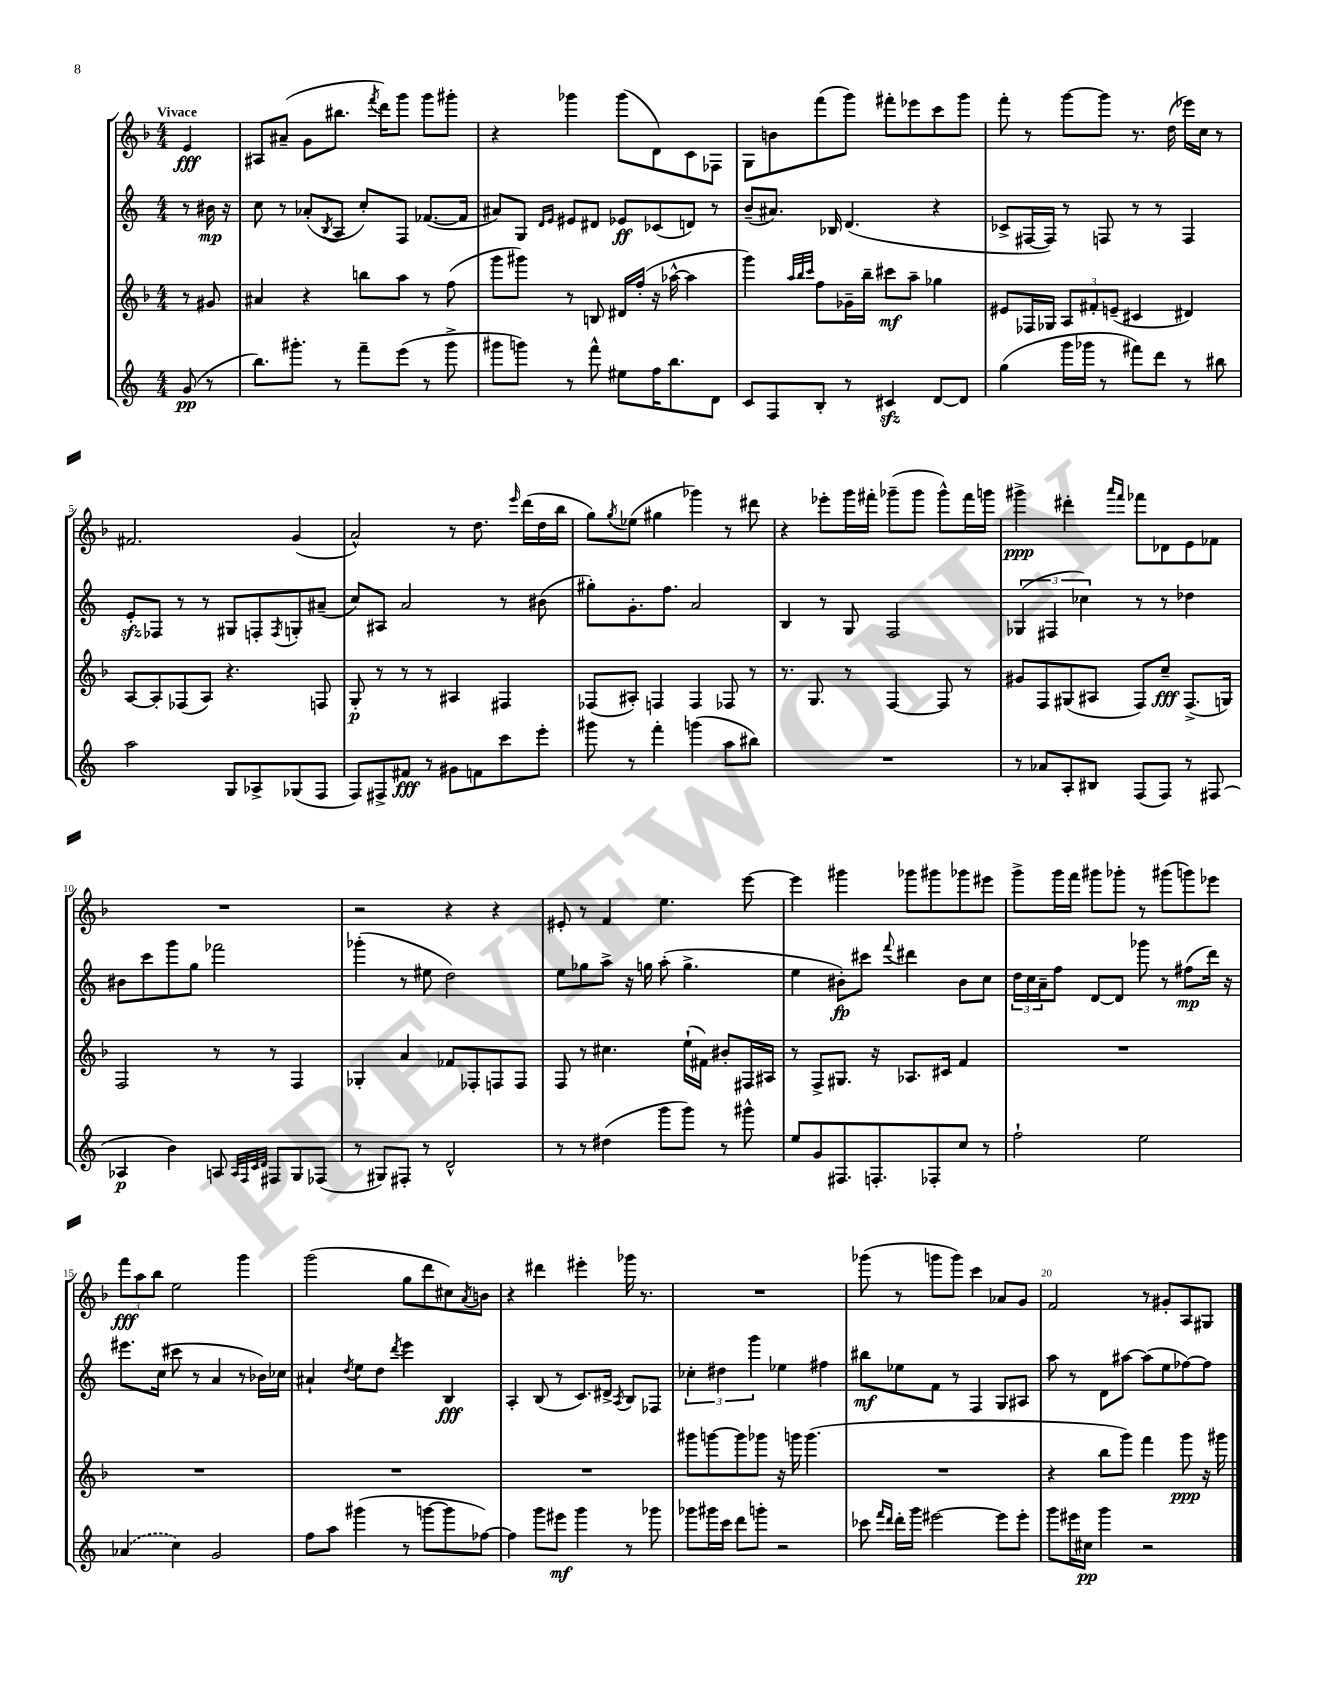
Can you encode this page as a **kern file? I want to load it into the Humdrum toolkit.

**kern	**dynam	**kern	**dynam	**kern	**dynam	**kern	**dynam
*part4	*part4	*part3	*part3	*part2	*part2	*part1	*part1
*staff4	*staff4	*staff3	*staff3	*staff2	*staff2	*staff1	*staff1
*clefG2	*	*clefG2	*	*clefG2	*	*clefG2	*
*k[]	*	*k[b-]	*	*k[]	*	*k[b-]	*
*M4/4	*	*M4/4	*	*M4/4	*	*M4/4	*
=	=	=	=	=	=	=	=
!	!	!	!	!	!	!LO:TX:a:B:t=Vivace	!
(8g/	pp	8r	.	8r	.	4e/	fff
8r	.	8g#X/	.	16b#X\	mp	.	.
.	.	.	.	16r	.	.	.
=1	=1	=1	=1	=1	=1	=1	=1
8.bb\L)	.	4a#X/	.	8cc\	.	8A#X/L	.
.	.	.	.	8r	.	(8a#X~/J	.
8.ggg#X'\J	.	.	.	.	.	.	.
.	.	4r	.	(8a-X'/L	.	8g\L	.
.	.	.	.	8qB/	.	.	.
8r	.	.	.	8A/J	.	8.bb#X\J	.
8fff~\L	.	8bbn\L	.	8cc'/L)	.	.	.
.	.	.	.	.	.	8qfff/	.
.	.	.	.	.	.	16ddd\KL)	.
(8eee\J	.	8aa\J	.	8F/J	.	8ggg\J	.
8r	.	8r	.	([8.f-X/L	.	8ggg\L	.
8ggg#^\	.	(8ff\	.	.	.	8ggg#X'\J	.
.	.	.	.	16f-/Jk]	.	.	.
=2	=2	=2	=2	=2	=2	=2	=2
8ggg#X\L	.	8ggg\L	.	8a#X/L)	.	4r	.
8gggn\J)	.	8ggg#X\J)	.	8G/J	.	.	.
.	.	.	.	16qqd/LL	.	.	.
.	.	.	.	16qqe/JJ	.	.	.
8r	.	8r	.	8e#X/L	.	4ggg-X\	.
8fff^^\	.	8Bn/	.	8d#X/J	.	.	.
8ee#X\L	.	16d#X/LL	.	8e-X/L	ff	(8ggg-\L	.
.	.	(16ff'/JJ	.	.	.	.	.
16ff\K	.	16r	.	(8c-X/	.	8d\)	.
8.bb\	.	[16aa-X^^\	.	.	.	.	.
.	.	4aa-\]	.	8dn/J)	.	8c\	.
8d\J	.	.	.	8r	.	8F-X\J	.
=3	=3	=3	=3	=3	=3	=3	=3
8c/L	.	4ggg\)	.	(8b~/L	.	8G\L	.
8F/	.	.	.	8.a#X/J)	.	8bn\	.
.	.	32qqaa/LLL	.	.	.	.	.
.	.	32qqbb-/	.	.	.	.	.
.	.	32qqccc/JJJ	.	.	.	.	.
8B'/J	.	8ff\L	.	.	.	(8fff\	.
.	.	.	.	16B-X/	.	.	.
8r	.	16g-X~\L	.	(4.d/	.	8ggg\J)	.
.	.	16bb-~\JJ	.	.	.	.	.
4c#Xzz/	.	8ccc#X\L	mf	.	.	8fff#X'\L	.
.	.	8aa~\J	.	.	.	8eee-X\	.
[8d/L	.	4gg-X\	.	4r	.	8ccc\	.
8d/J]	.	.	.	.	.	8ggg\J	.
=4	=4	=4	=4	=4	=4	=4	=4
(4gg\	.	8e#X/L	.	8c-X^/L	.	8fff'\	.
.	.	16F-X/L	.	[16F#X/L	.	8r	.
.	.	16G-X/JJ	.	16F#/JJ])	.	.	.
16ggg\LL	.	12A/L	.	8r	.	[8ggg\L	.
16ggg-X\JJ	.	.	.	.	.	.	.
.	.	12f#X'/	.	.	.	.	.
8r	.	.	.	8Fn/	.	8ggg\J]	.
.	.	(12en~/J	.	.	.	.	.
8fff#X\L)	.	4c#X/	.	8r	.	8.r	.
8ddd\J	.	.	.	8r	.	.	.
.	.	.	.	.	.	(16dd\	.
8r	.	4d#X/)	.	4F/	.	16eee-X\LL)	.
.	.	.	.	.	.	16cc\JJ	.
8bb#X\	.	.	.	.	.	8r	.
!!LO:LB:g=z
=5	=5	=5	=5	=5	=5	=5	=5
2aa\	.	[8A/L	.	8ezz'/L	.	2.f#X/	.
.	.	8A'/]	.	8F-X/J	.	.	.
.	.	(8F-X/	.	8r	.	.	.
.	.	8A/J)	.	8r	.	.	.
8G/L	.	4.r	.	8G#X/L	.	.	.
8A-X^/	.	.	.	8Fn'/	.	.	.
.	.	.	.	8qF/	.	.	.
(8G-X/	.	.	.	8Gn'/	.	(4g/	.
8F/J	.	8Fn/	.	(8a#X~/J	.	.	.
=6	=6	=6	=6	=6	=6	=6	=6
8F/L)	.	8G'/	p	8cc/L)	.	2a^^/)	.
8F#X^/	.	8r	.	8A#X/J	.	.	.
8f#X/J	fff	8r	.	2a/	.	.	.
8r	.	8r	.	.	.	.	.
8g#X\L	.	4A#X/	.	.	.	8r	.
8fn\	.	.	.	.	.	8.dd\	.
8ccc\	.	4F#X/	.	8r	.	.	.
.	.	.	.	.	.	16qqeee/	.
.	.	.	.	.	.	(16ddd\LL	.
8eee'\J	.	.	.	(8b#X\	.	16dd\	.
.	.	.	.	.	.	16bb-\JJ	.
=7	=7	=7	=7	=7	=7	=7	=7
8ggg#X\	.	(8F-X/L	.	8gg#X'\L)	.	8gg\L)	.
.	.	.	.	.	.	8qgg/	.
8r	.	8A#X'/J)	.	8.g'\	.	(8ee-X\J	.
4fff'\	.	4Fn/	.	.	.	4gg#X\	.
.	.	.	.	8.ff\J	.	.	.
(4gggn\	.	4F/	.	2a/	.	4ggg-X\)	.
8aa\L	.	8F-X/	.	.	.	8r	.
8bb#X\J)	.	8r	.	.	.	8ddd#X\	.
=8	=8	=8	=8	=8	=8	=8	=8
1r	.	8.r	.	4B/	.	4r	.
.	.	8.G/	.	.	.	.	.
.	.	.	.	8r	.	8eee-X'\L	.
.	.	8r	.	8G/	.	16ggg\L	.
.	.	.	.	.	.	16fff#X'\JJ	.
.	.	[4F/	.	2F/	.	(8ggg-X~\L	.
.	.	.	.	.	.	8ggg-\J	.
.	.	8F/]	.	.	.	8ggg-^^\L)	.
.	.	8r	.	.	.	16fff#\L	.
.	.	.	.	.	.	16gggn\JJ	.
=9	=9	=9	=9	=9	=9	=9	=9
8r	.	8g#X/L	.	(6G-X/	.	4ggg#X^\	ppp
8a-X/L	.	8F/	.	.	.	.	.
.	.	.	.	6F#X/	.	.	.
8A'/	.	(8G#X/	.	.	.	4ddd#X'\	.
.	.	.	.	6cc-X\)	.	.	.
8B#X/J	.	8A#X/J	.	.	.	.	.
.	.	.	.	.	.	16qqaaa/LL	.
.	.	.	.	.	.	16qqfff/JJ	.
(8F/L	.	8F/L)	.	8r	.	8fff-X\L	.
8F/J)	.	8cc~/J	fff	8r	.	8d-X\	.
8r	.	(8.F^/L	.	4dd-X\	.	8e\	.
(8F#X/	.	.	.	.	.	8f-X\J	.
.	.	16Gn/Jk)	.	.	.	.	.
!!LO:LB:g=z
=10	=10	=10	=10	=10	=10	=10	=10
4A-X/	p	2F/	.	8b#X\L	.	1r	.
.	.	.	.	8ccc\	.	.	.
4b\)	.	.	.	8ggg\	.	.	.
.	.	.	.	8gg\J	.	.	.
8An/	.	8r	.	2fff-X\	.	.	.
32qqA/LLL	.	.	.	.	.	.	.
32qqF/	.	.	.	.	.	.	.
32qqc/	.	.	.	.	.	.	.
32qqd/JJJ	.	.	.	.	.	.	.
8F#X/L	.	8r	.	.	.	.	.
8G/	.	4F/	.	.	.	.	.
(8F-X/J	.	.	.	.	.	.	.
=11	=11	=11	=11	=11	=11	=11	=11
8r	.	4G-X'/	.	(4ggg-X'\	.	2r	.
8G#X/L)	.	.	.	.	.	.	.
8F#X'/J	.	4a/	.	8r	.	.	.
8r	.	.	.	8ee#X\	.	.	.
2d^^/	.	8f-X/L	.	2dd\)	.	4r	.
.	.	8F-X'/	.	.	.	.	.
.	.	8Fn/	.	.	.	4r	.
.	.	8F/J	.	.	.	.	.
=12	=12	=12	=12	=12	=12	=12	=12
8r	.	8F/	.	8ee\L	.	8e#X'/	.
8r	.	8r	.	8gg-X\	.	8r	.
(4dd#X\	.	4.cc#X\	.	8aa^\J	.	4f/	.
.	.	.	.	16r	.	.	.
.	.	.	.	16ggn\	.	.	.
8ggg\L	.	.	.	(8aa'\	.	4.ee\	.
8ggg\J)	.	(16ee`\LL	.	4.gg^\	.	.	.
.	.	16f#X\JJ)	.	.	.	.	.
8r	.	8b#X'/L	.	.	.	.	.
8ggg#X^^\	.	16F#X/L	.	.	.	[8eee\	.
.	.	16A#X/JJ	.	.	.	.	.
=13	=13	=13	=13	=13	=13	=13	=13
8ee/L	.	8r	.	4ee\	.	4eee\]	.
8g/	.	8F^/L	.	.	.	.	.
8.F#X/	.	8.G#X/J	.	8b#X'\L)	fp	4ggg#X\	.
.	.	.	.	8ccc#X\J	.	.	.
8.Fn'/	.	16r	.	.	.	.	.
.	.	.	.	8qqfff/	.	.	.
.	.	8.A-X/L	.	4ddd#X\	.	8ggg-X\L	.
8F-X'/	.	.	.	.	.	8ggg#X\	.
.	.	16c#X/Jk	.	.	.	.	.
8cc/J	.	4f/	.	8b#\L	.	8ggg-X\	.
8r	.	.	.	8cc\J	.	8eee#X\J	.
=14	=14	=14	=14	=14	=14	=14	=14
2ff`\	.	1r	.	24dd\LL	.	8ggg^\L	.
.	.	.	.	24cc\	.	.	.
.	.	.	.	24a~\J	.	.	.
.	.	.	.	8ff\J	.	16ggg\L	.
.	.	.	.	.	.	16fff\JJ	.
.	.	.	.	[8d/L	.	8ggg#X\L	.
.	.	.	.	8d/J]	.	8ggg-X'\J	.
2ee\	.	.	.	8ggg-X\	.	8r	.
.	.	.	.	8r	.	(8ggg#X\L	.
.	.	.	.	(8ff#X\L	mp	8gggn\)	.
.	.	.	.	16ddd\Jk)	.	8eee-X\J	.
.	.	.	.	16r	.	.	.
!!LO:LB:g=z
=15	=15	=15	=15	=15	=15	=15	=15
(4a-X/	.	1r	.	8.eee#X\L	.	12fff\L	fff
.	.	.	.	.	.	12aa\	.
.	.	.	.	.	.	12bb-\J	.
.	.	.	.	(16cc\Jk	.	.	.
4cc\)	.	.	.	8ccc#X\	.	2ee\	.
.	.	.	.	8r	.	.	.
2g/	.	.	.	4a/	.	.	.
.	.	.	.	8r	.	4ggg\	.
.	.	.	.	16b-X\LL)	.	.	.
.	.	.	.	16cc-X\JJ	.	.	.
=16	=16	=16	=16	=16	=16	=16	=16
8ff\L	.	1r	.	4a#X`/	.	(2ggg\	.
8aa\J	.	.	.	.	.	.	.
.	.	.	.	8qdd/	.	.	.
(4ggg#X\	.	.	.	8ee\L	.	.	.
.	.	.	.	8dd\J	.	.	.
.	.	.	.	8qddd/	.	.	.
8r	.	.	.	4eee\	.	8gg\L	.
[8gggn\L	.	.	.	.	.	8ddd\	.
8ggg\]	.	.	.	4B/	fff	8cc#X\)	.
.	.	.	.	.	.	8qa/	.
[8ff-X\J)	.	.	.	.	.	8bn\J	.
=17	=17	=17	=17	=17	=17	=17	=17
4ff-\]	.	1r	.	4A'/	.	4r	.
8ggg\L	.	.	.	(8B/	.	4ddd#X\	.
8eee#X\J	mf	.	.	8r	.	.	.
4ggg\	.	.	.	8.c/L)	.	4eee#X'\	.
.	.	.	.	16d#X^/Jk	.	.	.
.	.	.	.	8qA/	.	.	.
8r	.	.	.	8B/L	.	16ggg-X\	.
.	.	.	.	.	.	8.r	.
8ggg-X\	.	.	.	8F-X/J	.	.	.
=18	=18	=18	=18	=18	=18	=18	=18
8ggg-X\L	.	8ggg#X\L	.	6cc-X'\	.	1r	.
16ggg#X\L	.	[8gggn\	.	.	.	.	.
.	.	.	.	6dd#X\	.	.	.
16ccc\JJ	.	.	.	.	.	.	.
8ddd\L	.	8ggg\]	.	.	.	.	.
.	.	.	.	6ggg\	.	.	.
8gggn'\J	.	8ggg-X\J	.	.	.	.	.
2r	.	16r	.	4ee-X\	.	.	.
.	.	16gggn\	.	.	.	.	.
.	.	(4.ggg\	.	.	.	.	.
.	.	.	.	4ff#X\	.	.	.
=19	=19	=19	=19	=19	=19	=19	=19
8ccc-X\	.	1r	.	8bb#X\L	mf	(8ggg-X\	.
16qqfff/LL	.	.	.	.	.	.	.
16qqddd/JJ	.	.	.	.	.	.	.
16ddd'\LL	.	.	.	8ee-X\	.	8r	.
16ggg\JJ	.	.	.	.	.	.	.
[2eee#X\	.	.	.	8f\J	.	8gggn\L	.
.	.	.	.	8r	.	8ggg\J)	.
.	.	.	.	4F/	.	4ccc\	.
8eee#\L]	.	.	.	8G/L	.	8a-X/L	.
8eee#'\J	.	.	.	8A#X/J	.	8g/J	.
=20	=20	=20	=20	=20	=20	=20	=20
8ggg\L	.	4r	.	8aa\	.	2f/	.
16eee#X\L	.	.	.	8r	.	.	.
16cc#X\JJ	pp	.	.	.	.	.	.
4ggg\	.	8bb-\L	.	8d\L	.	.	.
.	.	8ggg\J)	.	[8aa#X\J	.	.	.
2r	.	4fff\	.	(8aa#\L]	.	8r	.
.	.	.	.	8ee\	.	8g#X'/L	.
.	.	8ggg\	ppp	[8ff-X\)	.	8A/	.
.	.	16r	.	8ff-\J]	.	8G#X/J	.
.	.	16ggg#X\	.	.	.	.	.
==	==	==	==	==	==	==	==
*-	*-	*-	*-	*-	*-	*-	*-
